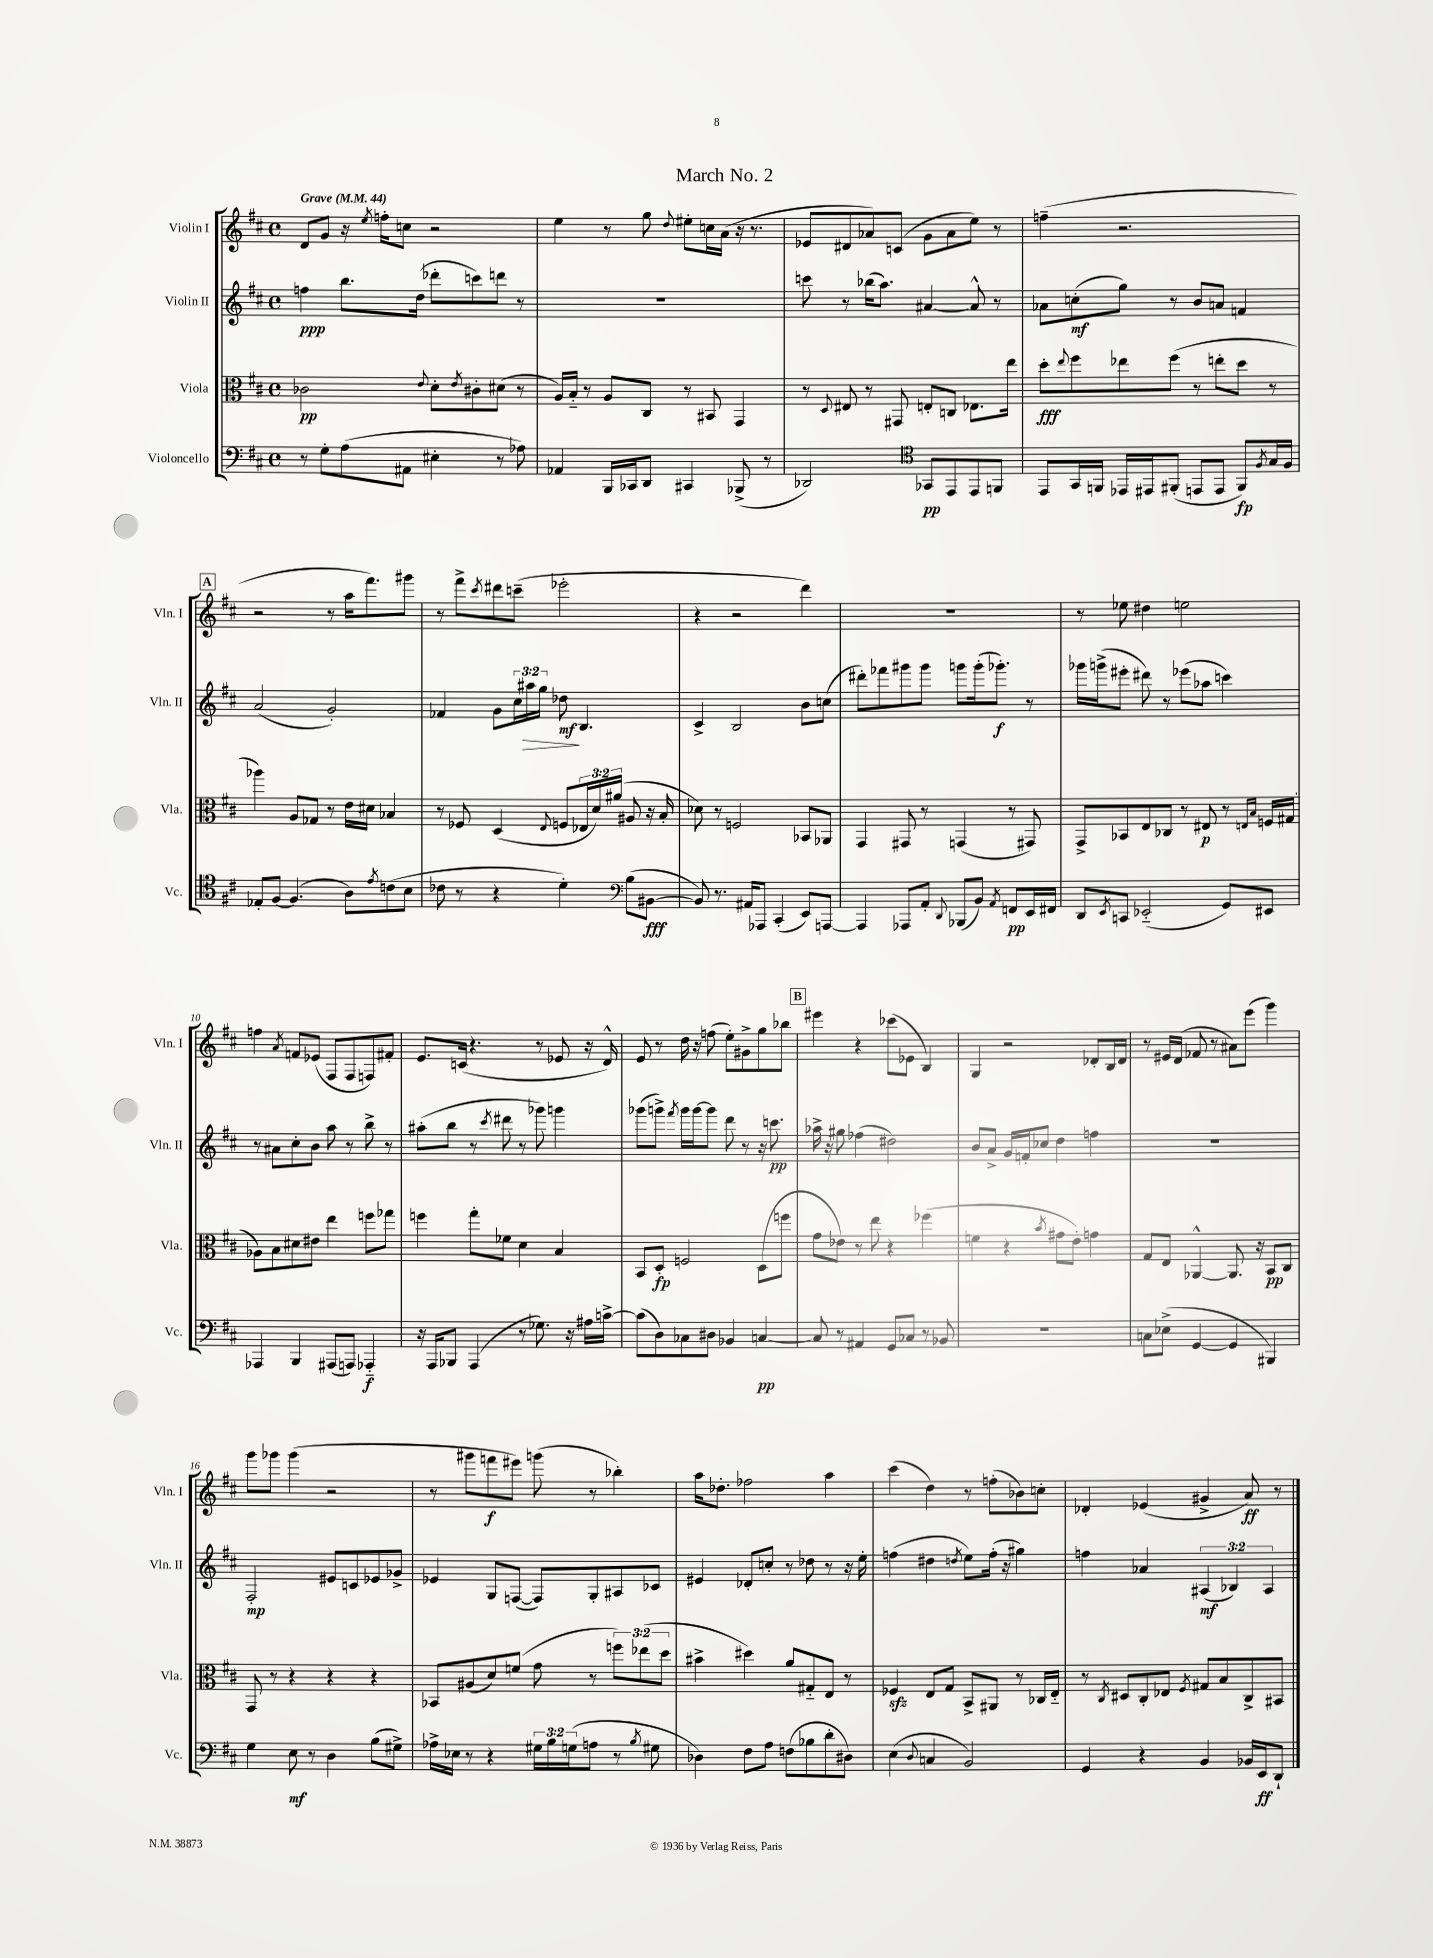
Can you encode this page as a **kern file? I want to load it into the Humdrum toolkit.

**kern	**dynam	**kern	**dynam	**kern	**dynam	**kern	**dynam
*part4	*part4	*part3	*part3	*part2	*part2	*part1	*part1
*staff4	*staff4	*staff3	*staff3	*staff2	*staff2	*staff1	*staff1
*I"Violoncello	*	*I"Viola	*	*I"Violin II	*	*I"Violin I	*
*I'Vc.	*	*I'Vla.	*	*I'Vln. II	*	*I'Vln. I	*
*clefF4	*	*clefC3	*	*clefG2	*	*clefG2	*
*k[f#c#]	*	*k[f#c#]	*	*k[f#c#]	*	*k[f#c#]	*
*M4/4	*	*M4/4	*	*M4/4	*	*M4/4	*
*met(c)	*	*met(c)	*	*met(c)	*	*met(c)	*
*MM44	*	*MM44	*	*MM44	*	*MM44	*
=1	=1	=1	=1	=1	=1	=1	=1
!	!	!	!	!	!	!LO:TX:a:B:t=Grave	!
8r	.	2c-X\	pp	4ffn\	ppp	8d/L	.
8G'\L	.	.	.	.	.	8g/J	.
(8A\	.	.	.	8.bb\L	.	16r	.
.	.	.	.	.	.	8qee/	.
.	.	.	.	.	.	16ffn'\KL	.
8AA#X\J	.	.	.	.	.	8ccn\J	.
.	.	.	.	(16dd\Jk	.	.	.
.	.	8qqe/	.	.	.	.	.
4E#X'\	.	8d'\L	.	8ddd-X'\L	.	2r	.
.	.	8qe/	.	.	.	.	.
.	.	8c#X'\	.	8cccn\)	.	.	.
8r	.	(8d#X\J	.	8dddn\J	.	.	.
8A-X\)	.	8r	.	8r	.	.	.
=2	=2	=2	=2	=2	=2	=2	=2
4AA-X/	.	16A/LL)	.	1r	.	4ee\	.
.	.	16B/JJ	.	.	.	.	.
.	.	8r	.	.	.	.	.
16BBB/LL	.	8A/L	.	.	.	8r	.
16CC-X/J	.	.	.	.	.	.	.
8DD/J	.	8C#/J	.	.	.	8gg\	.
.	.	.	.	.	.	8qqdd/	.
4CC#X/	.	8r	.	.	.	8ee#X'\L	.
.	.	8BB#X/	.	.	.	16ccn\L	.
.	.	.	.	.	.	(16a\JJ	.
(8BBB-X^/	.	4GG/	.	.	.	16r	.
.	.	.	.	.	.	8.r	.
8r	.	.	.	.	.	.	.
=3	=3	=3	=3	=3	=3	=3	=3
2DD-X/)	.	8r	.	8cccn\	.	8e-X/L	.
.	.	8qqD/	.	.	.	.	.
.	.	8E#X/	.	8r	.	8d#X/	.
.	.	8r	.	(16bb-X\KL	.	8a-X/)	.
.	.	.	.	8.aa\J)	.	.	.
.	.	8GG#X/	.	.	.	(8cn/J	.
*clefC4	*	*	*	*	*	*	*
8GG-X/L	pp	8En'/L	.	[4a#X/	.	8g\L	.
8EE/	.	8Cn/J	.	.	.	8a-\	.
8EE/	.	8.E-X\L	.	8a#^^/]	.	8ee\J)	.
8FFn/J	.	.	.	8r	.	8r	.
.	.	16ee\Jk	.	.	.	.	.
=4	=4	=4	=4	=4	=4	=4	=4
8EE/L	.	8dd'\L	fff	8a-X\L	.	(4ffn~\	.
.	.	8qqee/	.	.	.	.	.
16GG/L	.	8ff#\	.	(8ccn'\	mf	.	.
16FFn/JJ	.	.	.	.	.	.	.
16EE-X/LL	.	8ee-X\	.	8gg\J)	.	2.r	.
16EE#X/J	.	.	.	.	.	.	.
(8FF#X'/J	.	(8ff#\J	.	8r	.	.	.
8EEn/L	.	8r	.	8b/L	.	.	.
8EE/J	.	8een'\L	.	8an/J	.	.	.
8FF#/L)	fp	8dd\J	.	4fn/	.	.	.
8qF#/	.	.	.	.	.	.	.
16G/L	.	8r	.	.	.	.	.
16F#/JJ	.	.	.	.	.	.	.
!!LO:LB:g=z
!!LO:REH:place=s1:t=A
=5	=5	=5	=5	=5	=5	=5	=5
8E-X'/L	.	4aa-X\)	.	(2a/	.	2r	.
[8F#/J	.	.	.	.	.	.	.
(4.F#/]	.	8A/L	.	.	.	.	.
.	.	8G-X/J	.	.	.	.	.
.	.	8r	.	2g'/)	.	8r	.
8A\L)	.	16e\LL	.	.	.	16aa\KL	.
.	.	16d#X\JJ	.	.	.	8.fff#\)	.
8qe/	.	.	.	.	.	.	.
(8cn\	.	4B-X/	.	.	.	.	.
8B\J	.	.	.	.	.	8ggg#X\J	.
=6	=6	=6	=6	=6	=6	=6	=6
8c-X\	.	8r	.	4f-X/	.	8r	.
8r	.	8F-X/	.	.	.	8fff#^\L	.
.	.	.	.	.	.	8qccc#/	.
4r	.	(4D/	.	8g\L	.	8ddd#X\	.
.	.	.	.	24cc#\L	.	(8cccn~\J	.
!	!	!	!	!	!LO:HP:b	!	!
.	.	.	.	24aa#X\	>	.	.
.	.	.	.	24gg\JJ	.	.	.
.	.	8qqE/	.	.	.	.	.
4d'\)	.	8Fn/L	.	8dd-X\	mf	2eee-X'\	.
.	.	24E-X/L	.	4.B/	]	.	.
.	.	24d/)	.	.	.	.	.
.	.	(24a#X/JJ	.	.	.	.	.
*clefF4	*	*	*	*	*	*	*
(8B\L	.	8A#X/	.	.	.	.	.
[8BB#X\J	fff	16r	.	.	.	.	.
.	.	16B'/	.	.	.	.	.
=7	=7	=7	=7	=7	=7	=7	=7
8BB#/])	.	8d-X\)	.	4c#^/	.	4r	.
8.r	.	8r	.	.	.	.	.
.	.	2Fn/	.	2B/	.	2r	.
16AA#X/KL	.	.	.	.	.	.	.
8AAA-X/J	.	.	.	.	.	.	.
(4CC#'/	.	.	.	.	.	.	.
8EE/L)	.	8BB-X/L	.	8b\L	.	4ddd\)	.
[8AAAn/J	.	8AA-X/J	.	(8ccn\J	.	.	.
=8	=8	=8	=8	=8	=8	=8	=8
4AAA/]	.	4GG/	.	8ddd#X'\L)	.	1r	.
.	.	.	.	8fff-X\	.	.	.
8AAA-X/L	.	8GG#X/	.	8ggg#X\	.	.	.
8AA'/J	.	8r	.	8ggg#\J	.	.	.
8qqDD/	.	.	.	.	.	.	.
(8BBB-X/L	.	(4GGn/	.	8gggn\L	.	.	.
8BB/J)	.	.	.	(16ggg'\k	.	.	.
.	.	.	.	8.ggg-X'\J)	f	.	.
8qAA/	.	.	.	.	.	.	.
8FFn/L	pp	8r	.	.	.	.	.
16EE/L	.	8GG#X/)	.	8r	.	.	.
16FF#X/JJ	.	.	.	.	.	.	.
=9	=9	=9	=9	=9	=9	=9	=9
8DD/L	.	8GG^/L	.	16ggg-X\LL	.	8r	.
.	.	.	.	(16gggn^\J	.	.	.
8qEE/	.	.	.	.	.	.	.
8CCn/J	.	8BB-X/	.	8eee#X'\J	.	8ee-X\	.
(2EE-X/	.	8E/	.	8ddd#X\)	.	4dd#X\	.
.	.	8C-X/J	.	8r	.	.	.
.	.	8r	.	(8eee-X\L	.	2een\	.
.	.	8E#X/	p	8aa-X\J	.	.	.
8GG/L)	.	8r	.	4cccn\)	.	.	.
.	.	16qqEn/LL	.	.	.	.	.
.	.	16qqB/JJ	.	.	.	.	.
8EE#X/J	.	16Fn/LL	.	.	.	.	.
.	.	(16G#X/JJ	.	.	.	.	.
!!LO:LB:g=z
=10	=10	=10	=10	=10	=10	=10	=10
4AAA-X/	.	8A-X\L)	.	8r	.	4ffn\	.
.	.	8B\	.	8a#X\L	.	.	.
.	.	.	.	.	.	8qa/	.
4BBB/	.	8d#X\	.	8cc#'\	.	8fn/L	.
.	.	8e#X\J	.	8b\J	.	(8e-X/J	.
(8AAA#X/L	.	4ee\	.	8aa\	.	8F#/L	.
8AAAn/J)	.	.	.	8r	.	8F#/	.
4AAA-X/	f	8ffn\L	.	8bb^\	.	8Fn/)	.
.	.	8gg-X\J	.	8r	.	8f#X'/J	.
=11	=11	=11	=11	=11	=11	=11	=11
16r	.	4ffn\	.	(8aa#X'\L	.	8.e/L	.
16AAA/KL	.	.	.	.	.	.	.
8BBB-X/J	.	.	.	8bb\J	.	.	.
.	.	.	.	.	.	(16cn/Jk	.
(4AAA/	.	8gg'\L	.	8r	.	4.r	.
.	.	.	.	8qccc#/	.	.	.
.	.	8f-X\J	.	8ddd#X\	.	.	.
8r	.	4d\	.	8r	.	.	.
8.G-X\)	.	.	.	8ggg-X\)	.	8r	.
.	.	4B/	.	4gggn\	.	8e-X/	.
16r	.	.	.	.	.	.	.
16A#X\LL	.	.	.	.	.	16r	.
[16cn^\JJ	.	.	.	.	.	16d^^/)	.
=12	=12	=12	=12	=12	=12	=12	=12
(8c\L]	.	8BB/L	.	(8ggg-X\L	.	8e/	.
8D\)	.	8D'/J	fp	8gggn^\J)	.	8r	.
.	.	.	.	8qfff#/	.	.	.
8C-X\	.	2Fn/	.	16ggg\LL	.	16dd\	.
.	.	.	.	[16ggg\J	.	16r	.
8D#X\J	.	.	.	8ggg\J]	.	(8ffn\	.
4BB-X/	.	.	.	8ddd\	.	8ee'\L)	.
.	.	.	.	8r	.	8g#X^\	.
[4Cn/	pp	(8D\L	.	16r	.	8gg\	.
.	.	.	.	8.cccn\	pp	.	.
.	.	8ffn\J	.	.	.	8bb-X\J	.
!!LO:REH:place=s1:t=B
=13	=13	=13	=13	=13	=13	=13	=13
8C/]	.	8g\L	.	16aa-X^\	.	4eee#X\	.
.	.	.	.	16r	.	.	.
8r	.	8e-X\J)	.	8gg#X\	.	.	.
4AA#X/	.	8r	.	(4ff-X\	.	4r	.
.	.	8ee\	.	.	.	.	.
8GG/L	.	4r	.	2dd#X\)	.	(8ccc-X\L	.
8C-X/J	.	.	.	.	.	8e-X\J	.
8r	.	(4ff-X\	.	.	.	4B/)	.
8BB-X/	.	.	.	.	.	.	.
=14	=14	=14	=14	=14	=14	=14	=14
1r	.	4fn\	.	8b/L	.	4G/	.
.	.	.	.	8a^/J	.	.	.
.	.	4r	.	16g/LL	.	2r	.
.	.	.	.	16fn'/J	.	.	.
.	.	.	.	8cc-X/J	.	.	.
.	.	8qb/	.	.	.	.	.
.	.	8g#X\L	.	4dd\	.	.	.
.	.	8e'\J)	.	.	.	.	.
.	.	4gn\	.	4ffn\	.	8d-X'/L	.
.	.	.	.	.	.	16B/L	.
.	.	.	.	.	.	16d-/JJ	.
=15	=15	=15	=15	=15	=15	=15	=15
8Cn\L	.	8G/L	.	1r	.	8r	.
(8E-X^\J	.	8E/J	.	.	.	16e#X/LL	.
.	.	.	.	.	.	(16d/JJ	.
[4GG/	.	[4AA-X^^/	.	.	.	8f-X/	.
.	.	.	.	.	.	8r	.
4GG/]	.	8.AA-/]	.	.	.	8a#X\L)	.
.	.	.	.	.	.	(8eee\J	.
.	.	16r	.	.	.	.	.
4BBB#X/)	.	8BB/L	pp	.	.	4ggg\)	.
.	.	8C#/J	.	.	.	.	.
!!LO:LB:g=z
=16	=16	=16	=16	=16	=16	=16	=16
4G\	.	8GG/	.	2F#'/	mp	8ggg\L	.
.	.	8r	.	.	.	8ggg-X\J	.
8E\	mf	4r	.	.	.	(4ggg-\	.
8r	.	.	.	.	.	.	.
4D\	.	4r	.	8e#X/L	.	2r	.
.	.	.	.	8cn/	.	.	.
(8B\L	.	4r	.	8e-X/	.	.	.
8G#X^\J)	.	.	.	8g-X^/J	.	.	.
=17	=17	=17	=17	=17	=17	=17	=17
16A-X^\LL	.	8BB-X/L	.	4e-X/	.	8r	.
16E-X\JJ	.	.	.	.	.	.	.
8r	.	(8A#X/	.	.	.	8ggg#X\L	.
4r	.	8d/)	.	8G/L	.	8fffn\	f
.	.	(8fn/J	.	([8Fn/J	.	8eee#X\J)	.
24G#X\LL	.	8g\	.	8F/L])	.	(8gggn\	.
24B\	.	.	.	.	.	.	.
(24Gn\J	.	.	.	.	.	.	.
8An\J	.	8r	.	8G'/	.	8r	.
8r	.	12ffn\L)	.	8A#X/	.	4bb-X'\)	.
.	.	(12ee-X\	.	.	.	.	.
8qB/	.	.	.	.	.	.	.
8G#X\	.	.	.	8c-X/J	.	.	.
.	.	12dd\J	.	.	.	.	.
=18	=18	=18	=18	=18	=18	=18	=18
4D-X\)	.	4b#X^\	.	4e#X/	.	16aa\KL	.
.	.	.	.	.	.	8.dd-X'\J	.
8F#\L	.	4dd#X\)	.	8d-X'/L	.	2ff-X\	.
8A\J	.	.	.	8ccn'/J	.	.	.
(8Fn\L	.	8a/L	.	8r	.	.	.
8B-X\	.	8G#X/	.	8dd-X\	.	.	.
8d'\	.	8E/J	.	8r	.	4aa\	.
8D#X\J)	.	8r	.	16r	.	.	.
.	.	.	.	16ee'\	.	.	.
=19	=19	=19	=19	=19	=19	=19	=19
(4E\	.	4F-Xzz/	.	(4ffn\	.	(4ccc#\	.
8qqD/	.	.	.	.	.	.	.
4Cn/	.	8E/L	.	4dd#X\	.	4dd\)	.
.	.	8G/J	.	.	.	.	.
.	.	.	.	8qddn/	.	.	.
2BB/)	.	8BB^/L	.	8ee\L)	.	8r	.
.	.	8AA#X/J	.	(16ff'\Jk	.	(8ffn'\L	.
.	.	.	.	16r	.	.	.
.	.	8r	.	4gg#X\)	.	8b-X\)	.
.	.	16C-X/LL	.	.	.	8ccn'\J	.
.	.	16E/JJ	.	.	.	.	.
=20	=20	=20	=20	=20	=20	=20	=20
4GG/	.	8r	.	4ffn\	.	4d-X'/	.
.	.	8qC#/	.	.	.	.	.
.	.	8D#X/L	.	.	.	.	.
4r	.	8C#'/	.	4a-X/	.	(4e-X/	.
.	.	8E-X/J	.	.	.	.	.
.	.	8qF#/	.	.	.	.	.
4BB/	.	8G#X/L	.	(6A#X/	mf	4g#X^/	.
.	.	8B/	.	.	.	.	.
.	.	.	.	6B-X/)	.	.	.
16BB-X/LL	.	8C#^/	.	.	.	8a/)	ff
16EE/J	ff	.	.	.	.	.	.
.	.	.	.	6A#/	.	.	.
8DD`/J	.	8BB#X/J	.	.	.	8r	.
==	==	==	==	==	==	==	==
*-	*-	*-	*-	*-	*-	*-	*-
